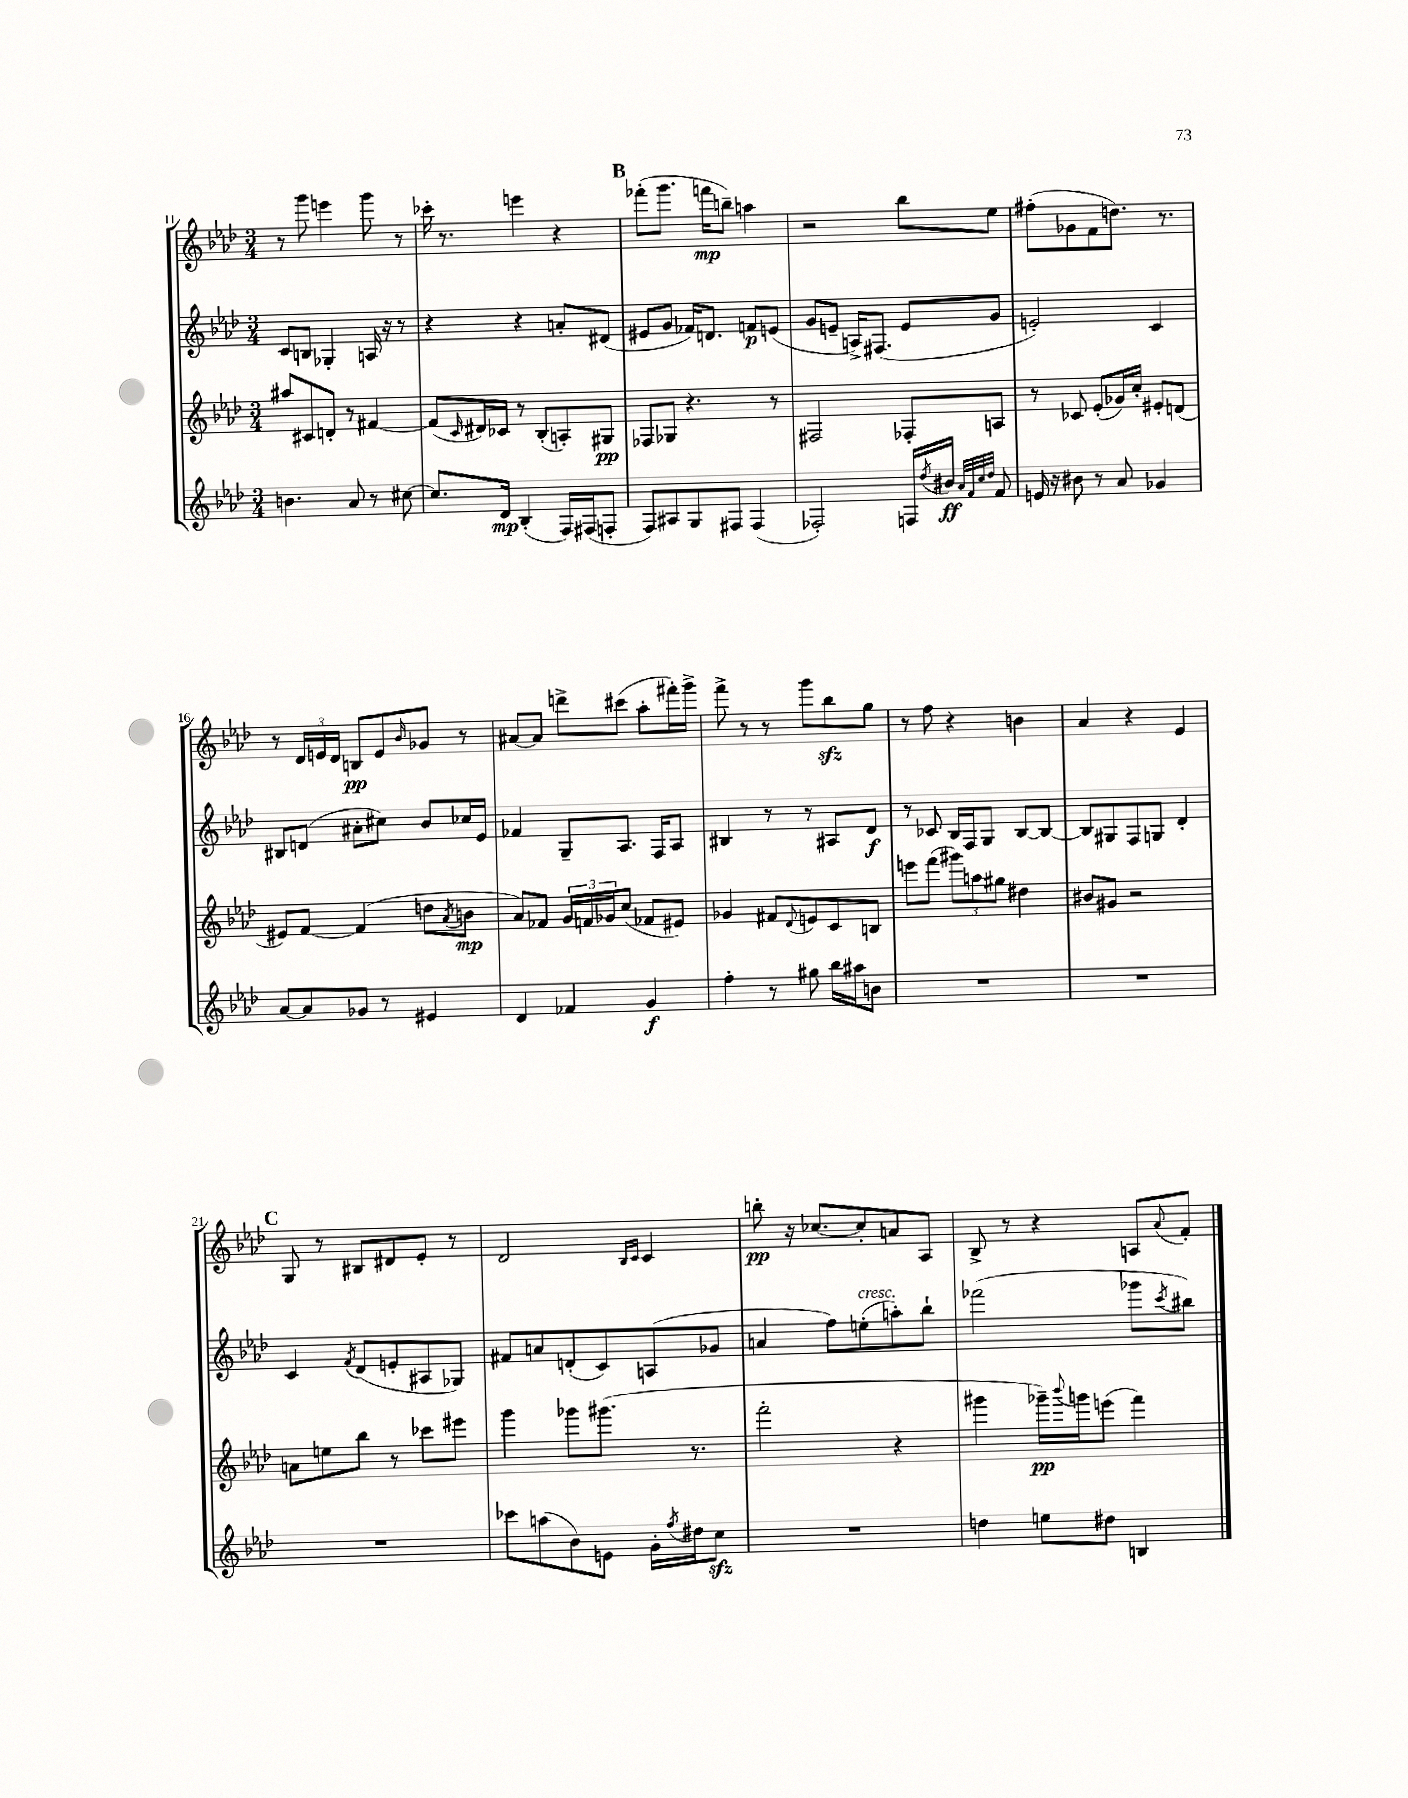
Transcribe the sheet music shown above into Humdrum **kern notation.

**kern	**kern	**kern	**kern
*staff4	*staff3	*staff2	*staff1
*clefG2	*clefG2	*clefG2	*clefG2
*k[b-e-a-d-]	*k[b-e-a-d-]	*k[b-e-a-d-]	*k[b-e-a-d-]
*M3/4	*M3/4	*M3/4	*M3/4
4.b	8aa#	8c	8r
.	8c#	8B	8ggg
.	8d'	4G-'	4eee
8a-	8r	.	.
8r	[4f#	16A	8ggg
.	.	16r	.
[8cc#	.	8r	8r
=	=	=	=
8.cc#]	(8f#]	4r	16ccc-'
.	.	.	8.r
.	16qqc	.	.
.	16d#)	.	.
16d-	16c-	.	.
(4B-'	8r	4r	4eee
.	(8B-'	.	.
16F)	8A')	8a'	4r
(16F#	.	.	.
8F'	8G#	(8d#	.
=	=	=	=
8F)	8F-	8e#	(8fff-'
8A#	8G-	8g	8.ggg
8G	4.r	16f-)	.
.	.	8.d	16fff
8F#	.	.	8bb~)
(4F#	.	8f	4aa
.	8r	(8e	.
=	=	=	=
2F-')	2F#	8g	2r
.	.	8e~	.
.	.	16A^)	.
.	.	(8.F#	.
16F	8F-'	8e	8bb-
8qdd-	.	.	.
16b#	.	.	.
32qqa-	.	.	.
32qqf	.	.	.
32qqcc	.	.	.
32qqdd-	.	.	.
8f	8A	8g	8ee-
=	=	=	=
16e	8r	2e')	(8ff#'
16r	.	.	.
8b#	8c-	.	8g-
8r	(8e-'	.	8f
8a-	16g-)	.	8.dd)
.	16cc'	.	.
4g-	8e#'	4c	.
.	.	.	8.r
.	(8d	.	.
=	=	=	=
[8a-	8e#)	8B#	8r
8a-]	[8f	(8d	24d-
.	.	.	24e
.	.	.	24d-
8g-	(4f]	8a#'	8B
8r	.	8cc#)	8e
.	.	.	16qqb-
4e#	8dd	8b-	8g-
.	8qa-	.	.
.	8b	16cc-	8r
.	.	16e-	.
=	=	=	=
4d-	8a-)	4f-	[8a#
.	8f-	.	8a#]
4f-	24g	8G~	8ddd^
.	24f	.	.
.	24g-	.	.
.	(8cc	8.A-	(8ccc#
4g	8f-	.	8aa-'
.	.	16F	.
.	8e#)	8A-	16fff#')
.	.	.	16ggg^
=	=	=	=
4ff'	4g-	4B#	8fff^
.	.	.	8r
8r	8f#	8r	8r
.	8qqd-	.	.
8gg#	8e	8r	8ggg
16bb-	8c	8A#	8bb-
16aa#	.	.	.
8b	8B	8d-	8gg
=	=	=	=
2.r	8eee	8r	8r
.	(8fff	8c-	8ff
.	12ggg#)	16B-	4r
.	.	16F	.
.	12aa	.	.
.	.	8G	.
.	12gg#	.	.
.	4dd#	[8B-	4b
.	.	8B-_	.
=	=	=	=
2.r	8b#	8B-]	4a-
.	8g#	8G#	.
.	2r	8F	4r
.	.	8G	.
.	.	4d-'	4e-
=	=	=	=
2.r	8a	4c	8G
.	8ee	.	8r
.	.	8qf	.
.	8bb-	(8d-	8B#
.	8r	8e'	8d#
.	8ccc-	8A#	8e-'
.	8eee#	8G-)	8r
=	=	=	=
8ccc-	4ggg	8f#	2d-
(8aa	.	8a	.
8b-)	8ggg-	(8d'	.
8e	(8.ggg#	8c)	.
.	.	.	16qqB-
.	.	.	16qqc
16g'	.	(8A	4c
8qff	.	.	.
16dd#	8.r	.	.
8cc	.	8g-	.
=	=	=	=
2.r	2fff'	4a	8bb'
.	.	.	16r
.	.	.	[8.cc-
.	.	8ff)	.
.	.	(8ee'	8cc-']
.	4r	8aa')	8a
.	.	8bb-`	8A-
=	=	=	=
4dd	4ggg#	(2fff-	8B-^
.	.	.	8r
8ee	16ggg-~)	.	4r
.	8qqbbb-	.	.
.	16ggg	.	.
8dd#	(8eee	.	.
4B	4fff)	8ggg-	8A
.	.	8qccc	8qqa-
.	.	8bb#)	8f'
==	==	==	==
*-	*-	*-	*-
